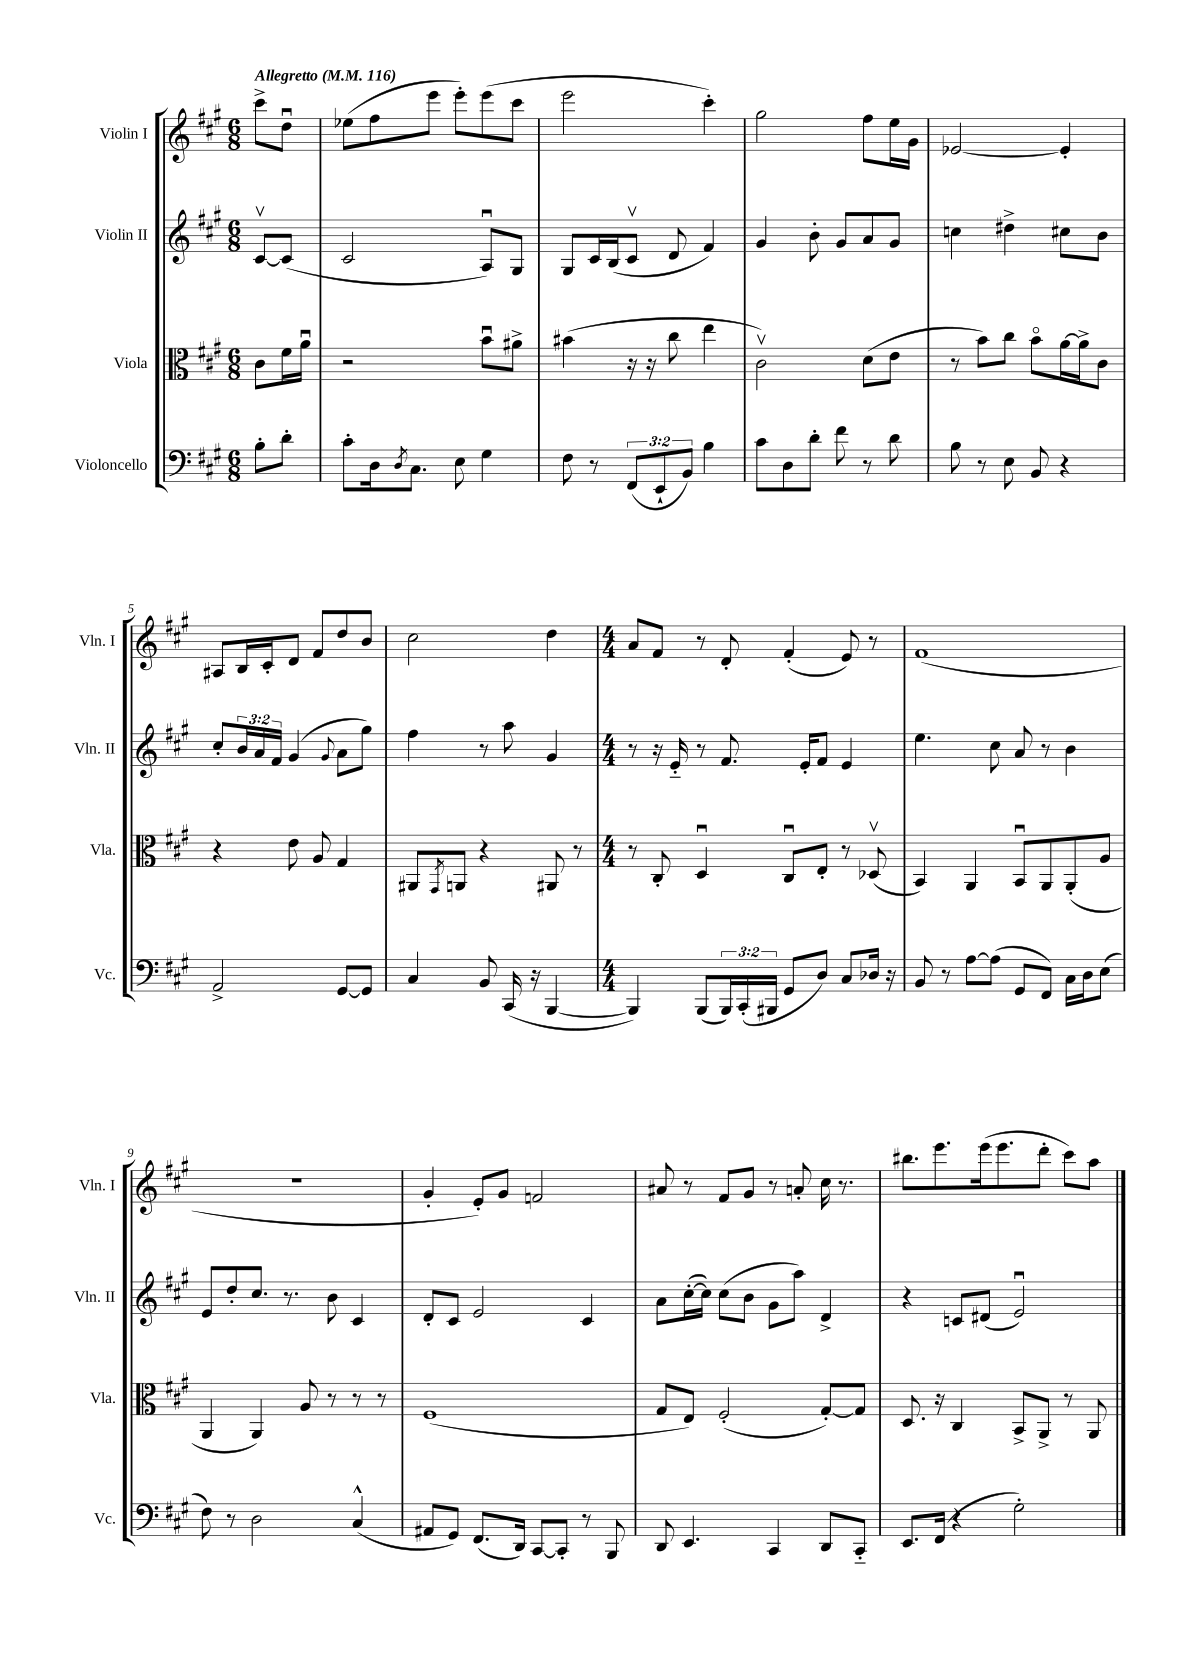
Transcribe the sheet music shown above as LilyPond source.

<<
\new StaffGroup <<
\new Staff = "s0" \with { instrumentName = "Violin I" shortInstrumentName = "Vln. I" } {
    \clef treble \key a \major \numericTimeSignature \time 6/8 \partial 4 \tempo "Allegretto" 4 = 116
    cis'''8-> d''8\downbow |
    ees''8( fis''8 e'''8 e'''8-.) e'''8( cis'''8 |
    e'''2 cis'''4-.) |
    gis''2 fis''8 e''16 gis'16 |
    ees'2~ ees'4-. |
    ais8 b16 cis'16-. d'8 fis'8 d''8 b'8 |
    cis''2 d''4 |
    \numericTimeSignature \time 4/4 a'8 fis'8 r8 d'8-. fis'4-.( e'8) r8 |
    fis'1( |
    r1 |
    gis'4-. e'8-.) gis'8 f'2 |
    ais'8 r8 fis'8 gis'8 r8 a'8-. cis''16 r8. |
    bis''8. e'''8. e'''16( e'''8. d'''8-. cis'''8) a''8 \bar "|." |
}
\new Staff = "s1" \with { instrumentName = "Violin II" shortInstrumentName = "Vln. II" } {
    \clef treble \key a \major \numericTimeSignature \time 6/8 \override Staff.TupletNumber.text = #tuplet-number::calc-fraction-text \partial 4
    cis'8~\upbow cis'8( |
    cis'2 a8\downbow) gis8 |
    gis8 cis'16 b16( cis'8\upbow d'8 fis'4) |
    gis'4 b'8-. gis'8 a'8 gis'8 |
    c''4 dis''4-> cis''8 b'8 |
    cis''8-. \tuplet 3/2 { b'16 a'16 fis'16 } gis'4( \appoggiatura { gis'8 } a'8 gis''8) |
    fis''4 r8 a''8 gis'4 |
    \numericTimeSignature \time 4/4 r8 r16 e'16-_ r8 fis'8. e'16-. fis'8 e'4 |
    e''4. cis''8 a'8 r8 b'4 |
    e'8 d''8-. cis''8. r8. b'8 cis'4 |
    d'8-. cis'8 e'2 cis'4 |
    a'8 cis''16~-.( cis''16) cis''8( b'8 gis'8 a''8) d'4-> |
    r4 c'8 dis'8( e'2\downbow) \bar "|." |
}
\new Staff = "s2" \with { instrumentName = "Viola" shortInstrumentName = "Vla." } {
    \clef alto \key a \major \numericTimeSignature \time 6/8 \partial 4
    cis'8 fis'16 a'16\downbow |
    r2 b'8\downbow ais'8-> |
    bis'4( r16 r16 cis''8 e''4 |
    cis'2\upbow) d'8( e'8 |
    r8 b'8) cis''8 b'8\flageolet a'16~ a'16-> cis'8 |
    r4 e'8 a8 gis4 |
    ais,8 \acciaccatura { gis,8 } a,8 r4 ais,8 r8 |
    \numericTimeSignature \time 4/4 r8 cis8-. d4\downbow cis8\downbow e8-. r8 des8\upbow( |
    b,4) a,4 b,8\downbow a,8 a,8-.( a8 |
    a,4 a,4) a8 r8 r8 r8 |
    fis1( |
    gis8 e8) fis2-.( gis8~-.) gis8 |
    d8. r16 cis4 b,8-> a,8-> r8 a,8 \bar "|." |
}
\new Staff = "s3" \with { instrumentName = "Violoncello" shortInstrumentName = "Vc." } {
    \clef bass \key a \major \numericTimeSignature \time 6/8 \override Staff.TupletNumber.text = #tuplet-number::calc-fraction-text \partial 4
    b8-. d'8-. |
    cis'8-. d16 \acciaccatura { d8 } cis8. e8 gis4 |
    fis8 r8 \tuplet 3/2 { fis,8( e,8-! b,8) } b4 |
    cis'8 d8 d'8-. fis'8 r8 d'8 |
    b8 r8 e8 b,8 r4 |
    a,2-> gis,8~ gis,8 |
    cis4 b,8 cis,16( r16 b,,4~ |
    \numericTimeSignature \time 4/4 b,,4) b,,8( \tuplet 3/2 { b,,16) cis,16-.( bis,,16 } gis,8 d8) cis8 des16 r16 |
    b,8 r8 a8~ a8( gis,8 fis,8) cis16 d16 e8( |
    fis8) r8 d2 cis4-^( |
    ais,8 gis,8) fis,8.( d,16) cis,8~ cis,8-. r8 b,,8 |
    d,8 e,4. cis,4 d,8 cis,8-_ |
    e,8. fis,16( r4 gis2-.) \bar "|." |
}
>>
>>
